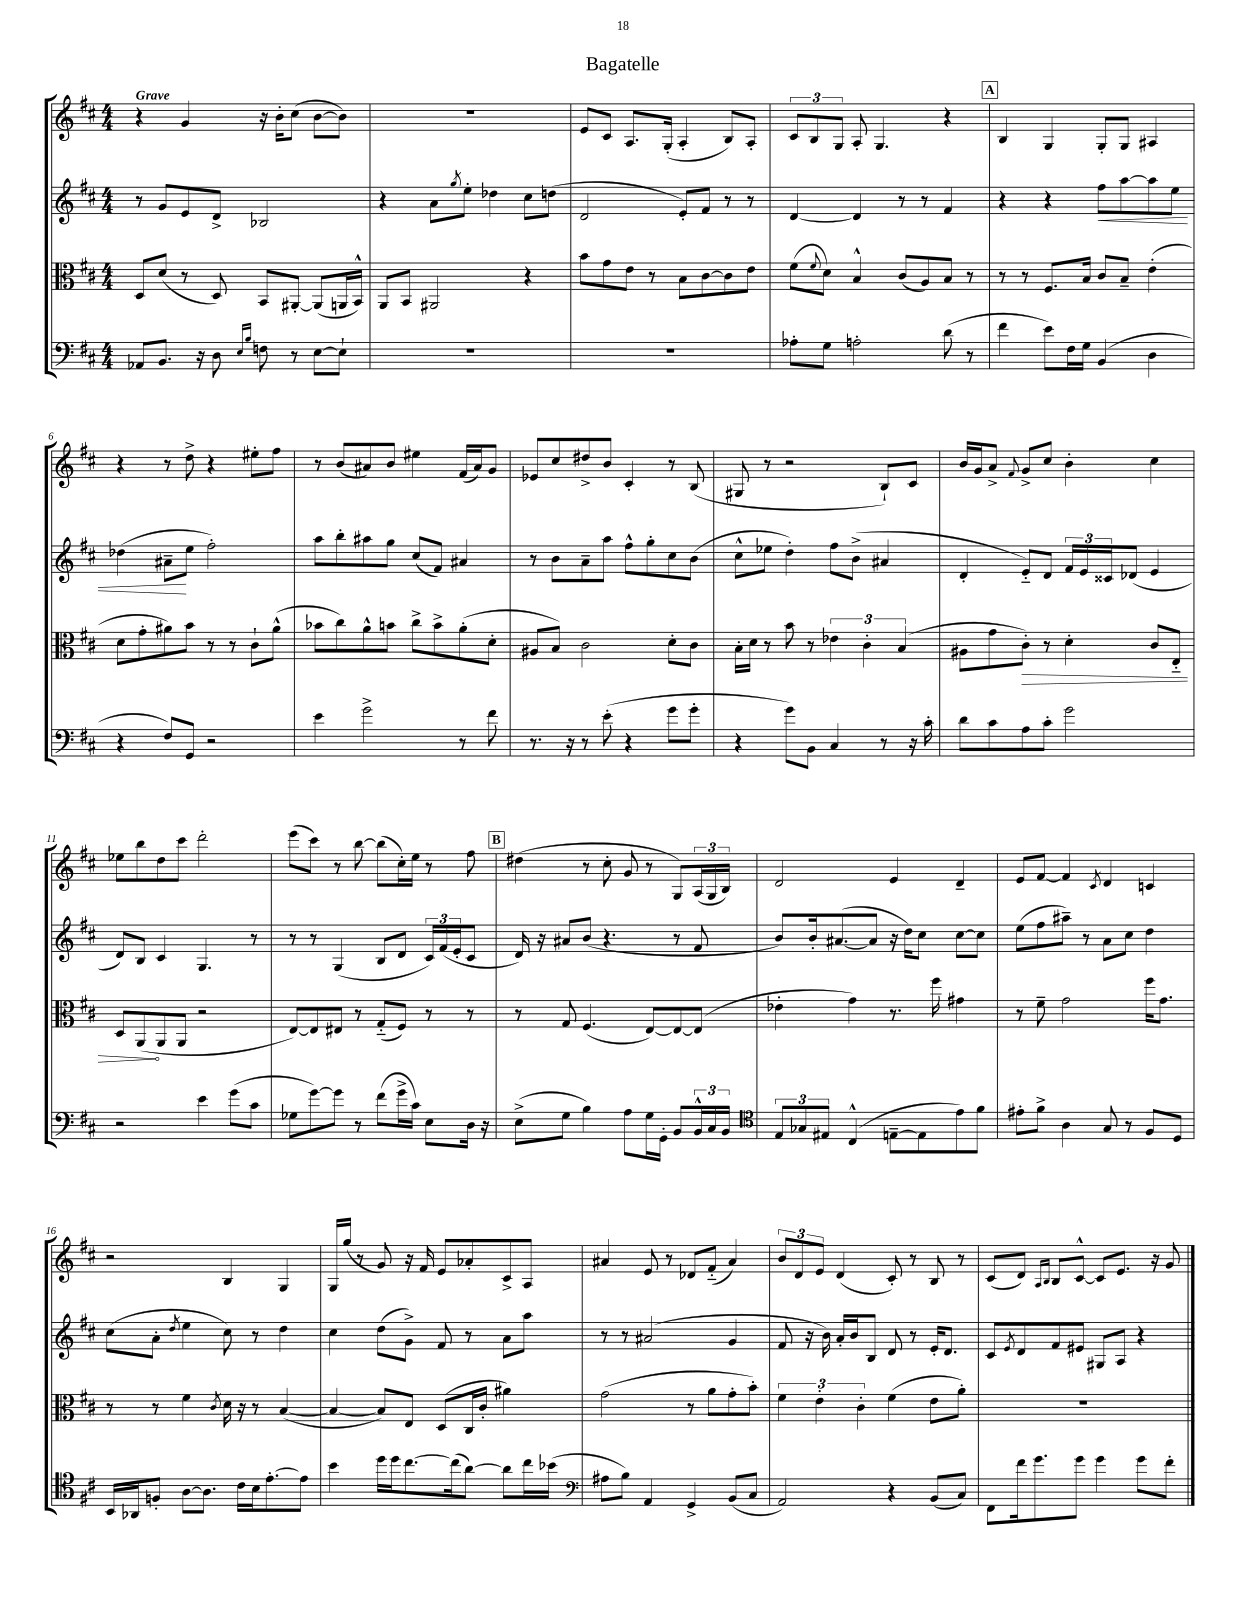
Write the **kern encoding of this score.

**kern	**kern	**dynam	**kern	**dynam	**kern
*part4	*part3	*part3	*part2	*part2	*part1
*staff4	*staff3	*staff3	*staff2	*staff2	*staff1
*clefF4	*clefC3	*	*clefG2	*	*clefG2
*k[f#c#]	*k[f#c#]	*	*k[f#c#]	*	*k[f#c#]
*M4/4	*M4/4	*	*M4/4	*	*M4/4
=1	=1	=1	=1	=1	=1
!	!	!	!	!	!LO:TX:a:B:t=Grave
8AA-X/L	8D/L	.	8r	.	4r
8.BB/J	(8d/J	.	8g/L	.	.
.	8r	.	8e/	.	4g/
16r	.	.	.	.	.
8D\	8D/)	.	8d^/J	.	.
16qqE/LL	.	.	.	.	.
16qqB/JJ	.	.	.	.	.
8Fn\	8BB/L	.	2B-X/	.	16r
.	.	.	.	.	16b'\KL
8r	[8AA#X'/J	.	.	.	(8cc#\J
[8E\L	(8AA#/L]	.	.	.	[8b\L
8E`\J]	16AAn/L	.	.	.	8b\J])
.	16BB^^/JJ)	.	.	.	.
=2	=2	=2	=2	=2	=2
1r	8AA/L	.	4r	.	1r
.	8BB/J	.	.	.	.
.	2AA#X/	.	8a\L	.	.
.	.	.	8qgg/	.	.
.	.	.	8ee'\J	.	.
.	.	.	4dd-X\	.	.
.	4r	.	8cc#\L	.	.
.	.	.	(8ddn\J	.	.
=3	=3	=3	=3	=3	=3
1r	8b\L	.	2d/	.	8e/L
.	8g\	.	.	.	8c#/J
.	8e\J	.	.	.	8.A/L
.	8r	.	.	.	.
.	.	.	.	.	(16G'/Jk
.	8B\L	.	8e'/L)	.	4A'/
.	[8c#\	.	8f#/J	.	.
.	8c#\]	.	8r	.	8B/L)
.	8e\J	.	8r	.	8A'/J
=4	=4	=4	=4	=4	=4
8A-X'\L	(8f#\L	.	[4d/	.	12c#/L
.	.	.	.	.	12B/
.	8qqf#/	.	.	.	.
8G\J	8d\J)	.	.	.	.
.	.	.	.	.	12G/J
2An'\	4B^^/	.	4d/]	.	8A'/
.	.	.	.	.	4.G/
.	(8c#/L	.	8r	.	.
.	8A/)	.	8r	.	.
(8d\	8B/J	.	4f#/	.	4r
8r	8r	.	.	.	.
!!LO:REH:place=s1:t=A
=5	=5	=5	=5	=5	=5
4f#\	8r	.	4r	.	4B/
.	8r	.	.	.	.
8e\L)	8.F#/L	.	4r	.	4G/
16F#\L	.	.	.	.	.
16G\JJ	16B/Jk	.	.	.	.
!	!	!	!	!LO:HP:b	!
(4BB/	8c#/L	.	8ff#\L	<	8G'/L
.	8B~/J	.	[8aa\	.	8G/J
4D\	(4e'\	.	8aa\]	.	4A#X/
.	.	.	8ee\J	.	.
!!LO:LB:g=z
=6	=6	=6	=6	=6	=6
4r	8d\L	.	(4dd-X\	.	4r
.	8g'\	.	.	.	.
8F#/L)	8a#X\)	.	8a#X~\L	.	8r
8GG/J	8b\J	.	8ee\J	[	8dd^\
2r	8r	.	2ff#'\)	.	4r
.	8r	.	.	.	.
.	8c#`\L	.	.	.	8ee#X'\L
.	(8a#^^\J	.	.	.	8ff#\J
=7	=7	=7	=7	=7	=7
4e\	8b-X\L	.	8aa\L	.	8r
.	8cc#\)	.	8bb'\	.	(8b/L
2g^\	8a^^\	.	8aa#X\	.	8a#X/)
.	8bn\J	.	8gg\J	.	8b/J
.	8cc#^\L	.	(8cc#/L	.	4ee#X\
.	8b^\	.	8f#/J)	.	.
8r	(8a'\	.	4a#X/	.	(16f#/LL
.	.	.	.	.	16a#/J)
8f#\	8d'\J	.	.	.	8g/J
=8	=8	=8	=8	=8	=8
8.r	8A#X/L	.	8r	.	8e-X/L
.	8B/J)	.	8b\L	.	8cc#/
16r	.	.	.	.	.
8r	2c#\	.	8a~\	.	8dd#X^/
(8e'\	.	.	8aa\J	.	8b/J
4r	.	.	8ff#^^\L	.	4c#'/
.	.	.	8gg'\	.	.
8g\L	8d'\L	.	8cc#\	.	8r
8g'\J	8c#\J	.	(8b\J	.	(8B/
=9	=9	=9	=9	=9	=9
4r	16B'\LL	.	8cc#^^\L	.	8G#X/
.	16d\JJ	.	.	.	.
.	8r	.	8ee-X\J	.	8r
8g\L)	8b\	.	4dd'\)	.	2r
8BB\J	8r	.	.	.	.
4C#/	6e-X\	.	8ff#\L	.	.
.	.	.	(8b^\J	.	.
.	6c#'\	.	.	.	.
8r	.	.	4a#X/	.	8B`/L)
.	(6B/	.	.	.	.
16r	.	.	.	.	8c#/J
16c#'\	.	.	.	.	.
=10	=10	=10	=10	=10	=10
8d\L	8A#X\L	.	4d'/	.	16b/LL
.	.	.	.	.	16g/J
8c#\	8g\	.	.	.	8a^/J
.	.	.	.	.	8qqf#/
!	!	!LO:HP:b	!	!	!
8A\	8c#'\J)	>	8e/L)	.	8g^/L
8c#'\J	8r	.	8d/J	.	8cc#/J
2g\	4d'\	.	24f#/LL	.	4b'\
.	.	.	24e/	.	.
.	.	.	24c##X/J	.	.
.	.	.	(8d-X/J	.	.
.	8c#/L	.	4e/	.	4cc#\
.	8E/J	.	.	.	.
!!LO:LB:g=z
=11	=11	=11	=11	=11	=11
2r	8D/L	.	8d/L)	.	8ee-X\L
.	(8AA/	.	8B/J	.	8bb\
.	8AA/	]	4c#/	.	8dd\
.	8AA/J	.	.	.	8ccc#\J
4e\	2r	.	4.G/	.	2ddd'\
(8g\L	.	.	.	.	.
8c#\J	.	.	8r	.	.
=12	=12	=12	=12	=12	=12
8G-X\L	[8E/L)	.	8r	.	(8eee\L
[8g\)	8E/]	.	8r	.	8ccc#\J)
8g\J]	8E#X/J	.	(4G/	.	8r
8r	8r	.	.	.	[8bb\
(8f#\L	(8G/L	.	8B/L	.	(8bb\L]
16g^\L	8F#/J)	.	8d/J	.	16cc#'\L)
16c#\JJ)	.	.	.	.	16ee\JJ
8E\L	8r	.	24c#/LL)	.	8r
.	.	.	(24f#/	.	.
.	.	.	24e'/J	.	.
16D\Jk	8r	.	8c#/J	.	8ff#\
16r	.	.	.	.	.
!!LO:REH:place=s1:t=B
=13	=13	=13	=13	=13	=13
(8E^\L	8r	.	16d/)	.	(4dd#X\
.	.	.	16r	.	.
8G\J	8G/	.	8a#X/L	.	.
4B\)	(4.F#/	.	(8b/J	.	8r
.	.	.	4.r	.	8cc#'\
8A\L	.	.	.	.	8g/
16G\L	[8E/L)	.	.	.	8r
16GG'\JJ	.	.	.	.	.
8BB/L	8E/_	.	8r	.	8G/L)
24BB^^/L	(8E/J]	.	8f#/	.	(24A/L
24C#/	.	.	.	.	24G/
24BB/JJ	.	.	.	.	24B/JJ)
=14	=14	=14	=14	=14	=14
*clefC4	*	*	*	*	*
12E/L	4e-X'\	.	8b/L)	.	2d/
12G-X/	.	.	.	.	.
.	.	.	16b'/k	.	.
12E#X/J	.	.	.	.	.
.	.	.	([8.a#X/	.	.
(4C#^^/	4g\)	.	.	.	.
.	.	.	8a#/J]	.	.
[8En~\L	8.r	.	16r	.	4e/
.	.	.	16dd\KL)	.	.
8E\]	.	.	8cc#\J	.	.
.	16ff#\	.	.	.	.
8e\)	4g#X\	.	[8cc#\L	.	4d~/
8f#\J	.	.	8cc#\J]	.	.
=15	=15	=15	=15	=15	=15
8e#X'\L	8r	.	(8ee\L	.	8e/L
8f#^\J	8f#~\	.	8ff#\	.	[8f#/J
4A\	2g\	.	8aa#X~\J)	.	4f#/]
.	.	.	8r	.	.
.	.	.	.	.	8qc#/
8G/	.	.	8a\L	.	4d/
8r	.	.	8cc#\J	.	.
8F#/L	16ff#\KL	.	4dd\	.	4cn/
.	8.g\J	.	.	.	.
8D/J	.	.	.	.	.
!!LO:LB:g=z
=16	=16	=16	=16	=16	=16
16BB/LL	8r	.	(8cc#\L	.	2r
16AA-X/J	.	.	.	.	.
8Fn'/J	8r	.	8a'\J	.	.
.	.	.	8qdd/	.	.
[8A\L	4f#\	.	4ee\	.	.
8.A\J]	.	.	.	.	.
.	8qc#/	.	.	.	.
.	16d\	.	8cc#\)	.	4B/
16c#\LL	16r	.	.	.	.
16B\J	8r	.	8r	.	.
[8.e'\	.	.	.	.	.
.	([4B/	.	4dd\	.	4G/
8e\J]	.	.	.	.	.
=17	=17	=17	=17	=17	=17
4b\	4B/_	.	4cc#\	.	16G/LL
.	.	.	.	.	(16gg/JJ
.	.	.	.	.	8r
16dd\LL	8B/L])	.	(8dd\L	.	8g/)
16dd\J	.	.	.	.	.
[8.cc#\	8E/J	.	8g^\J)	.	16r
.	.	.	.	.	16f#/
.	(8D/L	.	8f#/	.	8e/L
(16cc#\k]	.	.	.	.	.
[8a\J)	16C#/L	.	8r	.	8a-X'/
.	16c#'/JJ	.	.	.	.
8a\L]	4a#X\)	.	8a\L	.	8c#^/
16cc#\L	.	.	8aa\J	.	8A/J
(16b-X\JJ	.	.	.	.	.
=18	=18	=18	=18	=18	=18
*clefF4	*	*	*	*	*
8A#X\L	(2g\	.	8r	.	4a#X/
8B\J)	.	.	8r	.	.
4AA/	.	.	(2a#X/	.	8e/
.	.	.	.	.	8r
4GG^/	8r	.	.	.	8d-X/L
.	8a\L	.	.	.	(8f#/J
(8BB/L	8g'\	.	4g/	.	4a#/)
8C#/J	8b'\J)	.	.	.	.
=19	=19	=19	=19	=19	=19
2AA/)	6f#\	.	8f#/	.	12b/L
.	.	.	.	.	12d/
.	.	.	16r	.	.
.	6e'\	.	.	.	12e/J
.	.	.	16b\)	.	.
.	.	.	16a'/LL	.	(4d/
.	.	.	16b/J	.	.
.	6c#'\	.	.	.	.
.	.	.	8B/J	.	.
4r	(4f#\	.	8d/	.	8c#'/)
.	.	.	8r	.	8r
(8BB/L	8e\L	.	16e'/KL	.	8B/
.	.	.	8.d/J	.	.
8C#/J)	8a'\J)	.	.	.	8r
=20	=20	=20	=20	=20	=20
8FF#\L	1r	.	8c#/L	.	(8c#/L
.	.	.	8qe/	.	.
16f#\k	.	.	8d/	.	8d/J)
8.g\	.	.	.	.	.
.	.	.	.	.	16qqA/LL
.	.	.	.	.	16qqB/JJ
.	.	.	8f#/	.	8B/L
8g\J	.	.	8e#X/J	.	[8c#^^/J
4g\	.	.	8G#X/L	.	8c#/L]
.	.	.	8A/J	.	8.e/J
8g\L	.	.	4r	.	.
.	.	.	.	.	16r
8f#'\J	.	.	.	.	8g/
==	==	==	==	==	==
*-	*-	*-	*-	*-	*-
